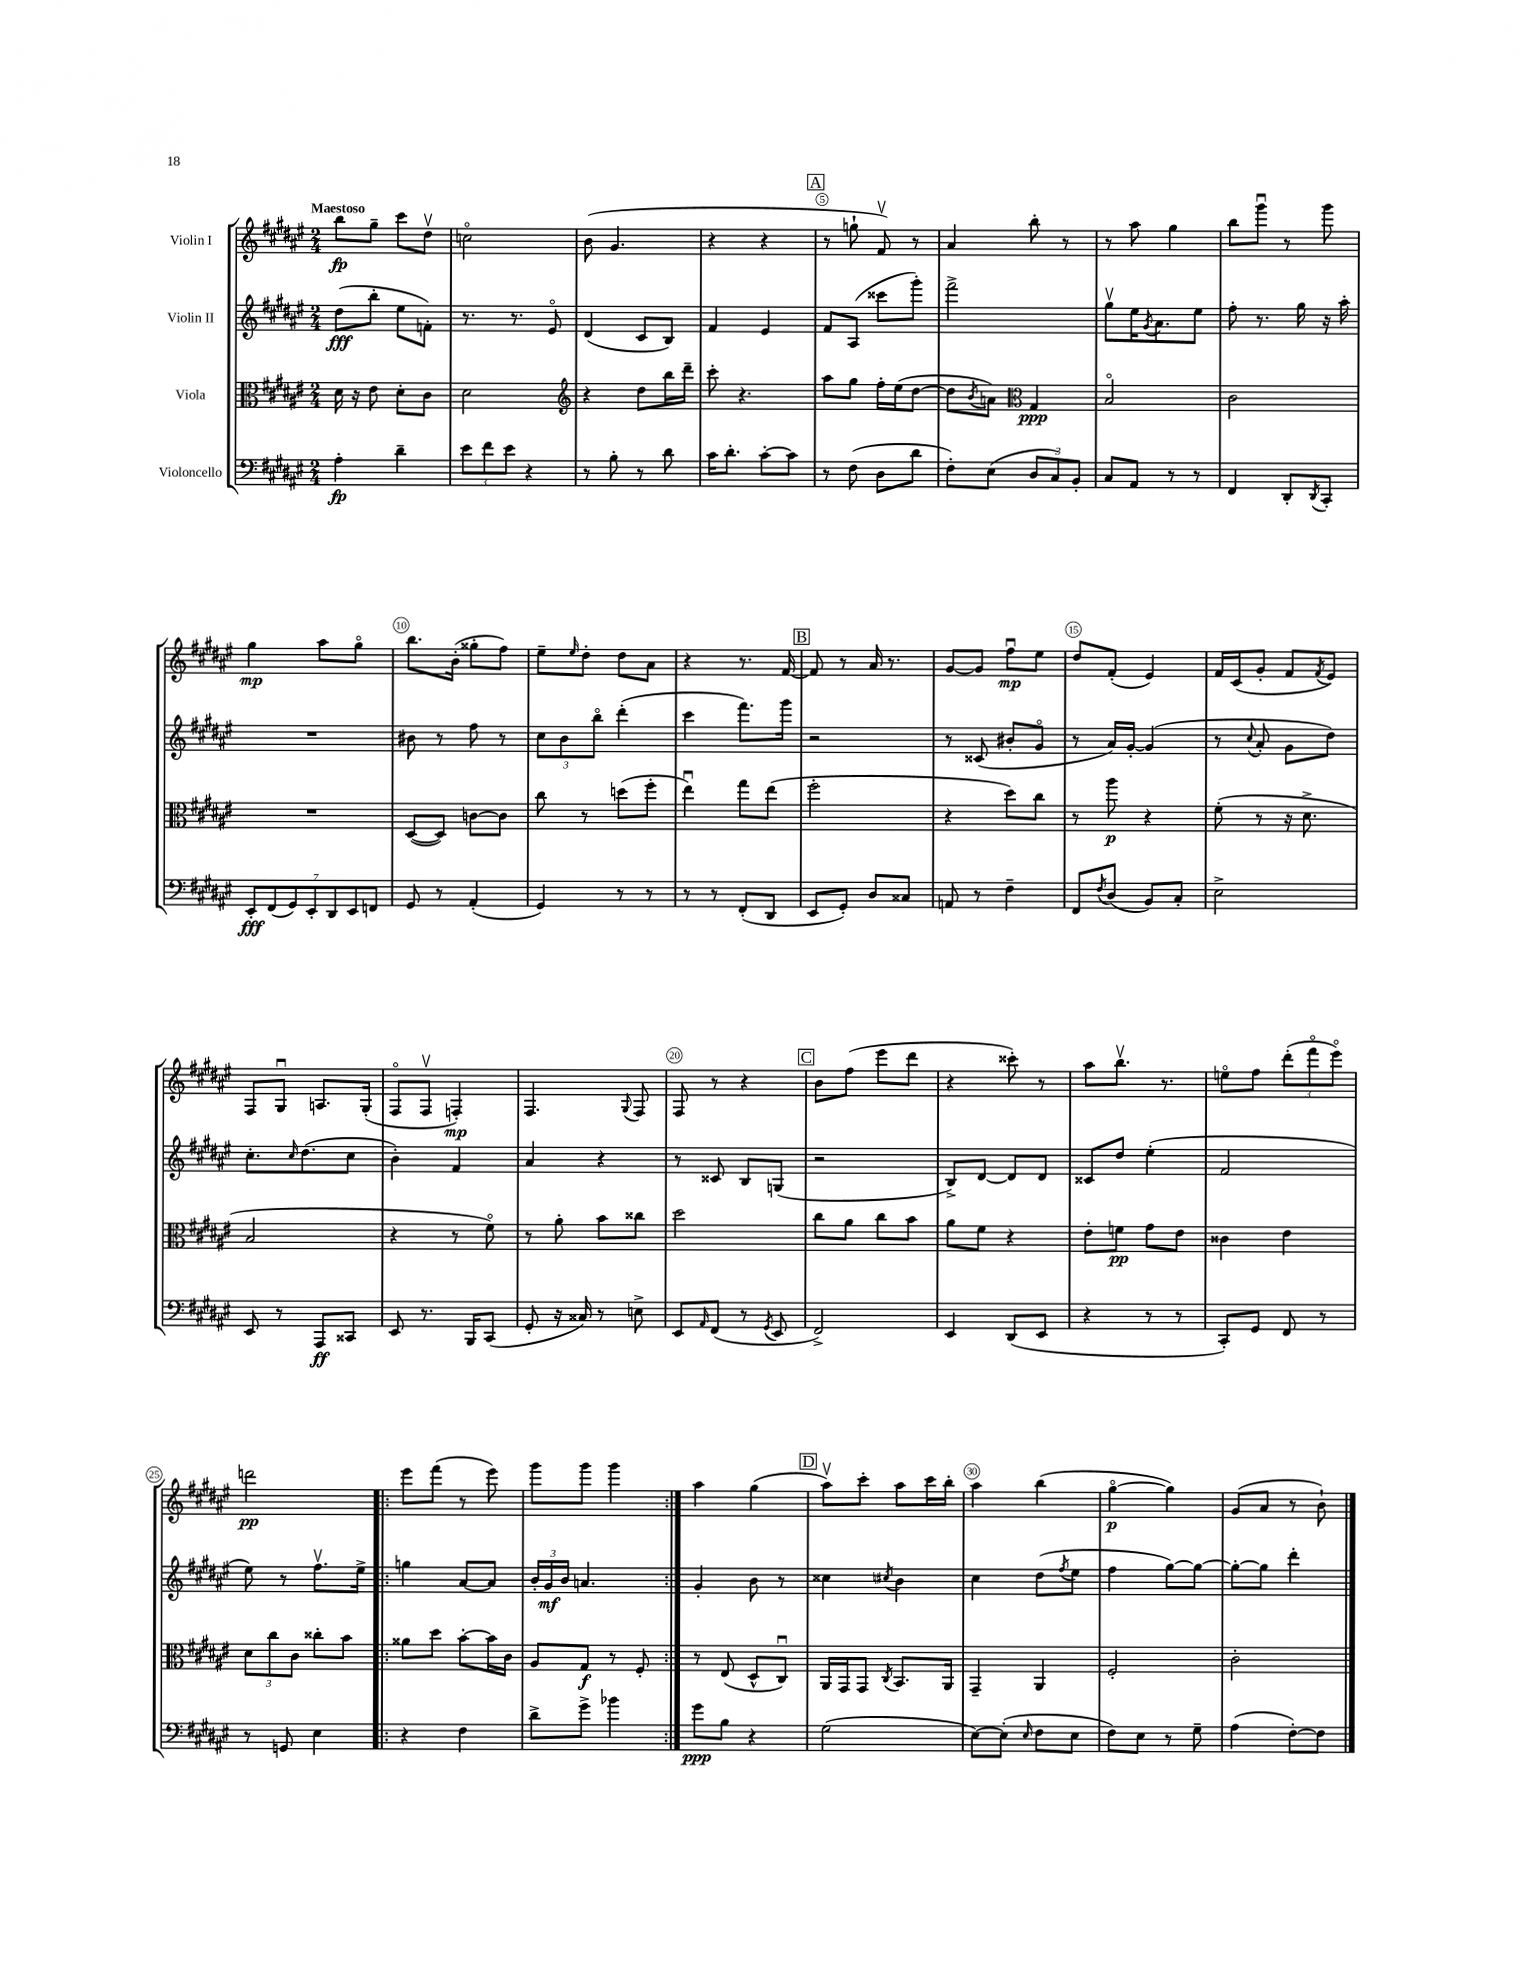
<<
\new StaffGroup <<
\new Staff = "s0" \with { instrumentName = "Violin I" } {
    \clef treble \key fis \major \numericTimeSignature \time 2/4 \tempo "Maestoso"
    b''8\fp gis''8-- cis'''8 dis''8\upbow |
    c''2\flageolet |
    b'8( gis'4. |
    r4 r4 |
    \mark \markup { \box "A" } r8 g''8-! fis'8\upbow) r8 |
    ais'4 b''8-. r8 |
    r8 ais''8 gis''4 |
    b''8 gis'''8\downbow r8 gis'''8 |
    gis''4\mp ais''8 gis''8\flageolet |
    b''8. b'16-.( gisis''8-. fis''8) |
    eis''8-- \grace { eis''16 } dis''8-. dis''8 ais'8 |
    r4 r8. fis'16~ |
    \mark \markup { \box "B" } fis'8 r8 ais'16 r8. |
    gis'8~ gis'8 fis''8\downbow\mp eis''8 |
    dis''8 fis'8-.( eis'4) |
    fis'16 cis'16( gis'8-. fis'8 \acciaccatura { fis'8 } eis'8) |
    fis8 gis8\downbow a8. gis16-.( |
    fis8\flageolet fis8\upbow f4-.\mp) |
    fis4. \appoggiatura { gis8 } fis8 |
    fis8 r8 r4 |
    \mark \markup { \box "C" } b'8 fis''8( eis'''8 dis'''8 |
    r4 cisis'''8-.) r8 |
    ais''8 b''8.\upbow r8. |
    e''8\flageolet fis''8 \tuplet 3/2 { dis'''8-.( fis'''8\flageolet eis'''8\flageolet) } |
    d'''2\pp |
    \repeat volta 2 { eis'''8 fis'''8( r8 eis'''8) |
    gis'''8 gis'''8 gis'''4 | }
    ais''4 gis''4( |
    \mark \markup { \box "D" } ais''8\upbow) cis'''8-. ais''8 cis'''16 b''16-. |
    ais''4 b''4( |
    gis''4~\flageolet\p gis''4) |
    gis'8( ais'8 r8 b'8-!) \bar "|." |
}
\new Staff = "s1" \with { instrumentName = "Violin II" } {
    \clef treble \key fis \major \numericTimeSignature \time 2/4
    dis''8\fff( b''8-. eis''8 f'8-.) |
    r8. r8. eis'8\flageolet |
    dis'4( cis'8 b8) |
    fis'4 eis'4 |
    \mark \markup { \box "A" } fis'8 ais8( cisis'''8 gis'''8-.) |
    fis'''2-> |
    gis''8\upbow eis''16 \acciaccatura { gis'8 } ais'8. eis''8 |
    fis''8-. r8. gis''16 r16 ais''16-. |
    R2 |
    bis'8 r8 fis''8 r8 |
    \tuplet 3/2 { cis''8 b'8 b''8\flageolet } dis'''4-.( |
    cis'''4 fis'''8.) gis'''16 |
    \mark \markup { \box "B" } r2 |
    r8 cisis'8( bis'8-. gis'8\flageolet |
    r8 ais'16) gis'16~-. gis'4( |
    r8 \appoggiatura { cis''8 } ais'8-. gis'8 dis''8) |
    cis''8.-. \grace { cis''16 } dis''8.( cis''8 |
    b'4-.) fis'4 |
    ais'4 r4 |
    r8 cisis'8 b8 g8( |
    \mark \markup { \box "C" } r2 |
    b8->) dis'8~ dis'8 dis'8 |
    cisis'8 dis''8 eis''4-.( |
    fis'2 |
    eis''8) r8 fis''8.\upbow eis''16-> |
    \repeat volta 2 { g''4 ais'8~ ais'8 |
    \tuplet 3/2 { b'16-. gis'16\mf b'16 } a'4. | }
    gis'4-. b'8 r8 |
    \mark \markup { \box "D" } cisis''4 \acciaccatura { cis''8 } b'4 |
    cis''4 dis''8( \acciaccatura { fis''8 } eis''8 |
    fis''4 gis''8~) gis''8~ |
    gis''8~-. gis''8 dis'''4-. \bar "|." |
}
\new Staff = "s2" \with { instrumentName = "Viola" } {
    \clef alto \key fis \major \numericTimeSignature \time 2/4
    dis'16 r16 eis'8 dis'8-. cis'8 |
    dis'2 |
    \clef treble r4 dis''8 b''16 dis'''16-- |
    cis'''8-. r4. |
    \mark \markup { \box "A" } ais''8 gis''8 fis''16-. eis''16( dis''8~ |
    dis''8 \acciaccatura { b'8 } a'8) \clef alto gis4\ppp |
    b2\flageolet |
    cis'2 |
    R2 |
    dis8~( dis8) c'8~ c'8 |
    cis''8 r8 d''8( fis''8-. |
    eis''4\downbow) gis''8 eis''8( |
    \mark \markup { \box "B" } fis''2-. |
    r4 dis''8) cis''8 |
    r8 ais''8\p r4 |
    fis'8-.( r8 r16 dis'8.-> |
    b2 |
    r4 r8 fis'8\flageolet) |
    r8 ais'8-. b'8 cisis''8 |
    dis''2 |
    \mark \markup { \box "C" } cis''8 ais'8 cis''8 b'8 |
    ais'8 fis'8 r4 |
    eis'8-. f'8\pp gis'8 eis'8 |
    cisis'4 eis'4 |
    \tuplet 3/2 { dis'8 cis''8 cis'8 } cisis''8-. b'8 |
    \repeat volta 2 { aisis'8 dis''8 b'8~-. b'16 cis'16 |
    ais8 gis8\f r8 fis8-. | }
    r8 eis8( dis8-^ cis8\downbow) |
    \mark \markup { \box "D" } ais,16 gis,16 gis,8 \acciaccatura { cis8 } b,8. ais,16 |
    gis,4-- ais,4 |
    fis2-. |
    cis'2-. \bar "|." |
}
\new Staff = "s3" \with { instrumentName = "Violoncello" } {
    \clef bass \key fis \major \numericTimeSignature \time 2/4
    ais4-.\fp dis'4-- |
    \tuplet 3/2 { eis'8 fis'8 eis'8 } r4 |
    r8 b8-. r8 dis'8 |
    cis'16 dis'8.-. cis'8~-. cis'8 |
    \mark \markup { \box "A" } r8 fis8( dis8 dis'8 |
    fis8-.) eis8( \tuplet 3/2 { dis8 cis8) b,8-. } |
    cis8 ais,8 r8 r8 |
    fis,4 dis,8-. \acciaccatura { dis,8 } cis,8-. |
    \tuplet 7/4 { eis,8-.\fff fis,8( gis,8) eis,8-. dis,8 eis,8 f,8 } |
    gis,8 r8 ais,4-.( |
    gis,4) r8 r8 |
    r8 r8 fis,8-.( dis,8 |
    \mark \markup { \box "B" } eis,8 gis,8-.) dis8 cisis8 |
    a,8 r8 fis4-- |
    fis,8 \acciaccatura { fis8 } dis8( b,8) cis8-. |
    eis2-> |
    eis,8 r8 ais,,8\ff cisis,8 |
    eis,8 r8. b,,16 cis,8( |
    gis,8-. r16 cisis16) r8 e8-> |
    eis,8 \grace { ais,16 } fis,8( r8 \acciaccatura { gis,8 } eis,8 |
    \mark \markup { \box "C" } fis,2->) |
    eis,4 dis,8( eis,8 |
    r4 r8 r8 |
    cis,8-.) gis,8 fis,8 r8 |
    r8 g,8 eis4 |
    \repeat volta 2 { r4 fis4 |
    dis'8-> gis'8-> bes'4 | }
    gis'8\ppp b8 r4 |
    \mark \markup { \box "D" } gis2( |
    eis8~) eis8-.( \grace { eis16 } fis8 eis8 |
    fis8) eis8 r8 gis8-- |
    ais4( fis8~-.) fis8 \bar "|." |
}
>>
>>
\layout { \context { \Score \override BarNumber.break-visibility = ##(#f #t #t) barNumberVisibility = #(every-nth-bar-number-visible 5) \override BarNumber.stencil = #(make-stencil-circler 0.1 0.3 ly:text-interface::print) } }
